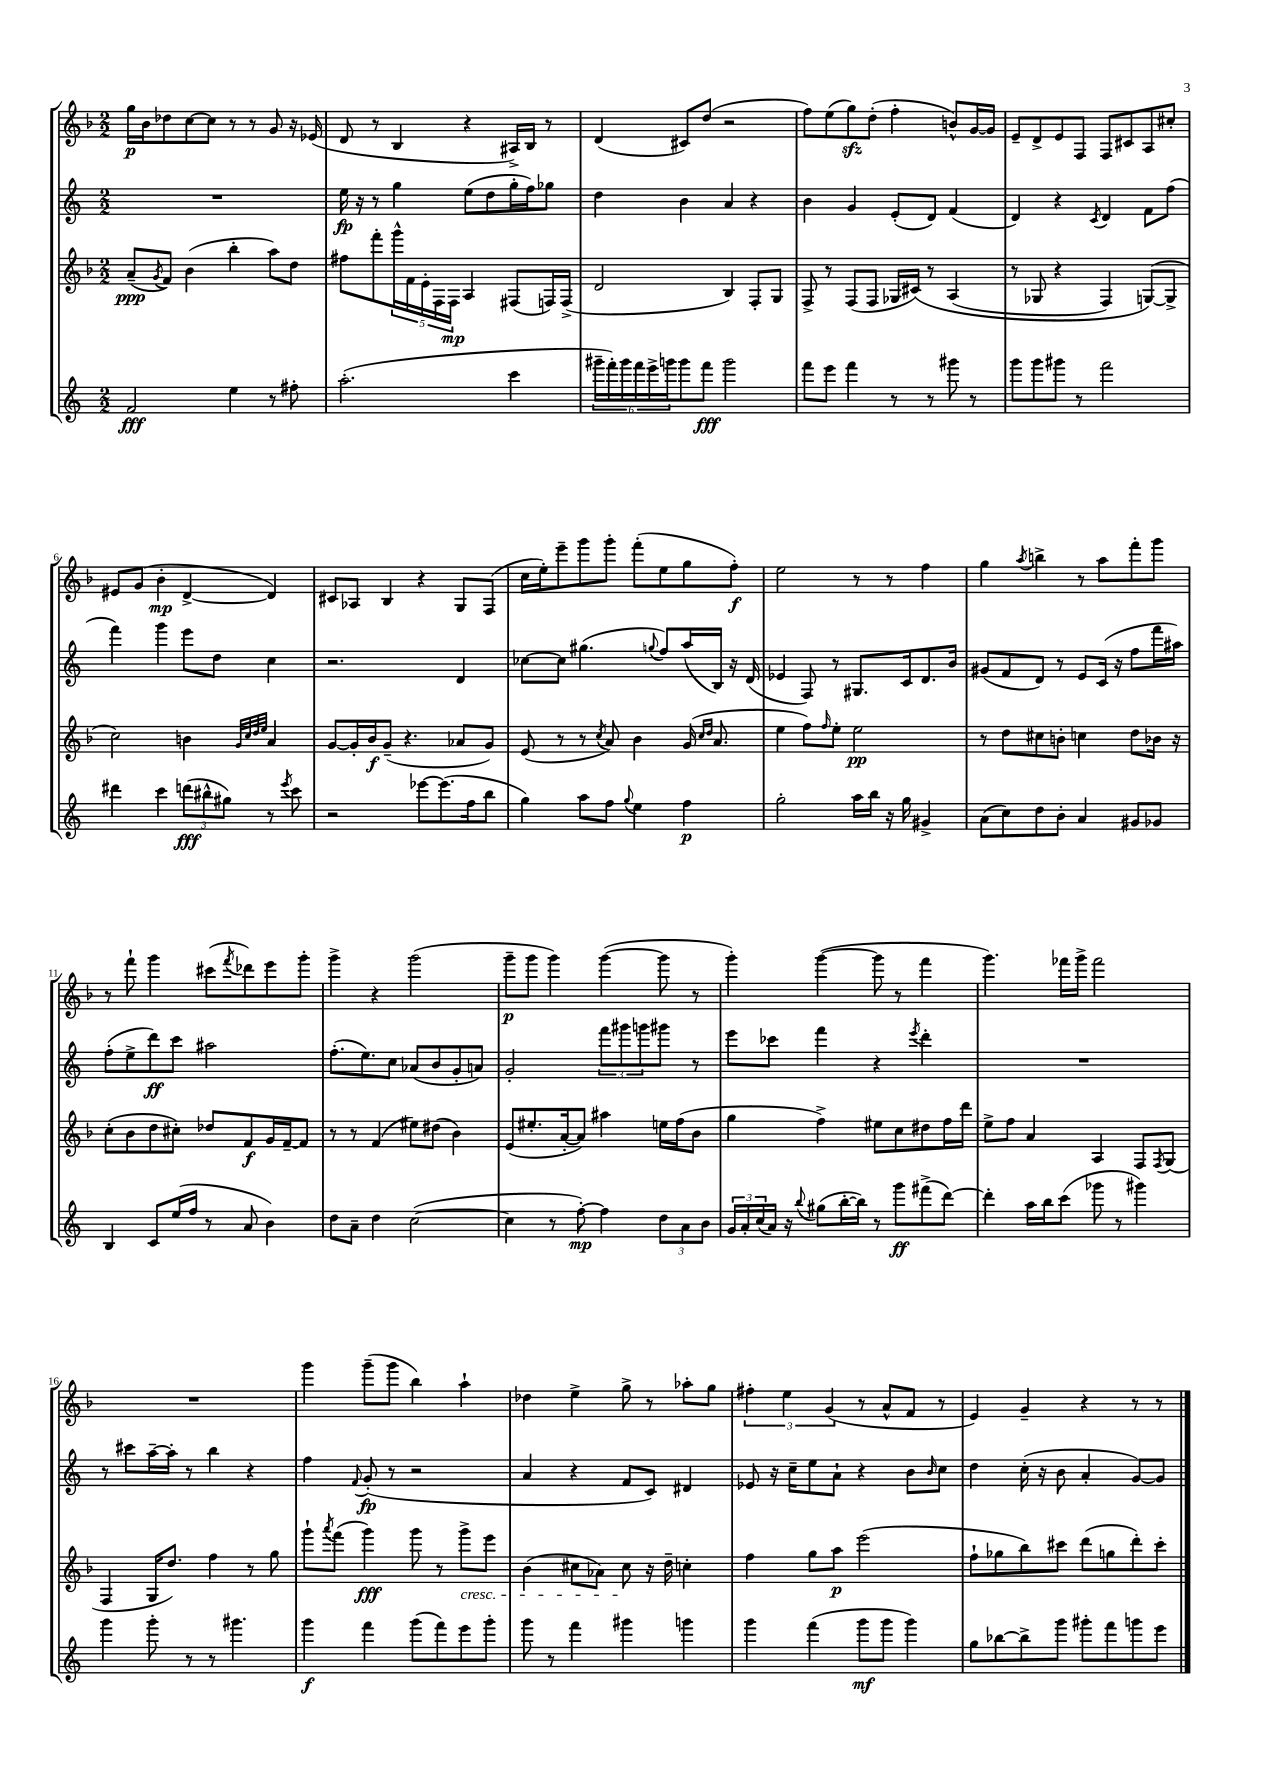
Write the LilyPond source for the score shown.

<<
\new StaffGroup <<
\new Staff = "s0" {
    \clef treble \key f \major \numericTimeSignature \time 2/2
    g''16\p bes'16 des''8 c''8~ c''8 r8 r8 g'8 r16 ees'16( |
    d'8 r8 bes4 r4 ais16->) bes16 r8 |
    d'4( cis'8) d''8( r2 |
    f''8) e''8( g''8\sfz) d''8-.( f''4-. b'8-^) g'16~ g'16 |
    e'8-- d'8-> e'8 f8 f8 cis'8 a8 cis''8-. |
    eis'8 g'8( bes'4-.\mp d'4~-> d'4) |
    cis'8 aes8 bes4 r4 g8 f8( |
    c''16 e''16-.) e'''8-- g'''8 g'''8-. f'''8-.( e''8 g''8 f''8-.\f) |
    e''2 r8 r8 f''4 |
    g''4 \acciaccatura { a''8 } b''4-> r8 a''8 f'''8-. g'''8 |
    r8 f'''8-! g'''4 cis'''8( \acciaccatura { f'''8 } des'''8) e'''8 g'''8-. |
    g'''4-> r4 g'''2( |
    g'''8--\p g'''8 g'''4) g'''4~( g'''8 r8 |
    g'''4-.) g'''4~( g'''8 r8 f'''4 |
    g'''4.) fes'''16 g'''16-> fes'''2 |
    R1 |
    g'''4 g'''8--( g'''8 bes''4) a''4-! |
    des''4 e''4-> g''8-> r8 aes''8-. g''8 |
    \tuplet 3/2 { fis''4-. e''4 g'4( } r8 a'8-^ f'8 r8 |
    e'4) g'4-- r4 r8 r8 \bar "|." |
}
\new Staff = "s1" {
    \clef treble \key c \major \numericTimeSignature \time 2/2
    R1 |
    e''16\fp r16 r8 g''4 e''8( d''8 g''16-. f''16) ges''8 |
    d''4 b'4 a'4 r4 |
    b'4 g'4 e'8-.( d'8) f'4( |
    d'4) r4 \acciaccatura { c'8 } d'4 f'8 f''8( |
    f'''4) g'''4 e'''8 d''8 c''4 |
    r2. d'4 |
    ces''8~ ces''8 gis''4.( \appoggiatura { g''8 } f''8) a''16( b16) r16 d'16( |
    ees'4 f8) r8 gis8. c'16 d'8. b'16 |
    gis'8( f'8 d'8) r8 e'8 c'16( r16 f''8 f'''16 ais''16) |
    f''8-.( e''8-> d'''8\ff) c'''8 ais''2 |
    f''8.-.( e''8.) c''8 aes'8( b'8 g'8-. a'8) |
    g'2-. \tuplet 3/2 { f'''8 gis'''8 g'''8 } gis'''8 r8 |
    e'''8 ces'''8 f'''4 r4 \acciaccatura { e'''8 } d'''4-. |
    R1 |
    r8 cis'''8 a''16~-- a''16-. r8 b''4 r4 |
    f''4 \appoggiatura { f'8 } g'8-.\fp( r8 r2 |
    a'4 r4 f'8 c'8) dis'4 |
    ees'8 r16 c''16-- e''8 a'8-! r4 b'8 \grace { b'16 } c''8 |
    d''4 c''16-.( r16 b'8 a'4-. g'8~) g'8 \bar "|." |
}
\new Staff = "s2" {
    \clef treble \key f \major \numericTimeSignature \time 2/2
    a'8--\ppp( \acciaccatura { g'8 } f'8) bes'4( bes''4-. a''8) d''8 |
    fis''8 f'''8-. \tuplet 5/4 { g'''16-^ f'16 e'16-. f16 f16\mp } a4 fis8( f16) f16->( |
    d'2 bes4) f8-. g8 |
    f8-> r8 f8( f8 ges16 cis'16)\( r8 a4( |
    r8 ges8 r4 f4) g8~(\) g8-> |
    c''2) b'4 \grace { g'32 c''32 d''32 e''32 } a'4 |
    g'8~ g'16-. bes'16\f g'8--( r4. aes'8 g'8) |
    e'8( r8 r8 \acciaccatura { c''8 } a'8) bes'4 g'16( \grace { c''16 d''16 } a'8. |
    e''4 f''8) \grace { f''16 } e''8-. e''2\pp |
    r8 d''8 cis''8 b'8-. c''4 d''8 bes'16 r16 |
    c''8-.( bes'8 d''8 cis''8-.) des''8 f'8\f g'16 f'16~-- f'8 |
    r8 r8 f'4( eis''8) dis''8( bes'4) |
    e'8( eis''8.-. a'16~-. a'8) ais''4 e''16 f''16( bes'8 |
    g''4 f''4->) eis''8 c''8 dis''8 f''16 d'''16 |
    e''8-> f''8 a'4 a4 f8 \acciaccatura { f8 } g8( |
    f4 g16 d''8.) f''4 r8 g''8 |
    g'''8-! \acciaccatura { a'''8 } f'''8( g'''4\fff) g'''8 r8 g'''8->\cresc e'''8 |
    bes'4( cis''8 aes'8) cis''8\! r16 d''16-- c''4-. |
    f''4 g''8 a''8\p e'''2( |
    f''8-! ges''8 bes''8) cis'''8 d'''8( g''8 d'''8-.) cis'''8-. \bar "|." |
}
\new Staff = "s3" {
    \clef treble \key c \major \numericTimeSignature \time 2/2
    f'2\fff e''4 r8 fis''8-. |
    a''2.-.( c'''4 |
    \tuplet 6/4 { gis'''16-- f'''16-.) gis'''16 f'''16 e'''16-> g'''16 } g'''8 f'''8\fff g'''2 |
    f'''8 e'''8 f'''4 r8 r8 gis'''8 r8 |
    g'''8 g'''8 gis'''8 r8 f'''2 |
    dis'''4 c'''4 \tuplet 3/2 { d'''8\fff( bis''8-^ gis''8) } r8 \acciaccatura { e'''8 } c'''8 |
    r2 ees'''8~ ees'''8.( f''16 b''8 |
    g''4) a''8 f''8 \appoggiatura { g''8 } e''4 f''4\p |
    g''2-. a''16 b''16 r16 g''16 gis'4-> |
    a'8( c''8) d''8 b'8-. a'4 gis'8 ges'8 |
    b4 c'8 e''16( f''16 r8 a'8 b'4) |
    d''8 a'8-- d''4 c''2~( |
    c''4 r8 f''8~-.\mp) f''4 \tuplet 3/2 { d''8 a'8 b'8 } |
    \tuplet 3/2 { g'16 a'16-. c''16( } a'16) r16 \appoggiatura { b''8 } gis''8( b''16~-. b''16) r8 g'''8\ff fis'''8->( d'''8~) |
    d'''4-. a''16 b''16 c'''8( ges'''8 r8 gis'''4) |
    g'''4 g'''8-. r8 r8 gis'''4. |
    g'''4\f f'''4 g'''8( f'''8) e'''8 g'''8-. |
    g'''8 r8 f'''4 gis'''4 g'''4 |
    g'''4 f'''4( g'''8\mf g'''8 g'''4) |
    g''8 bes''8~ bes''8-> g'''8 gis'''8-. f'''8 g'''8 e'''8 \bar "|." |
}
>>
>>
